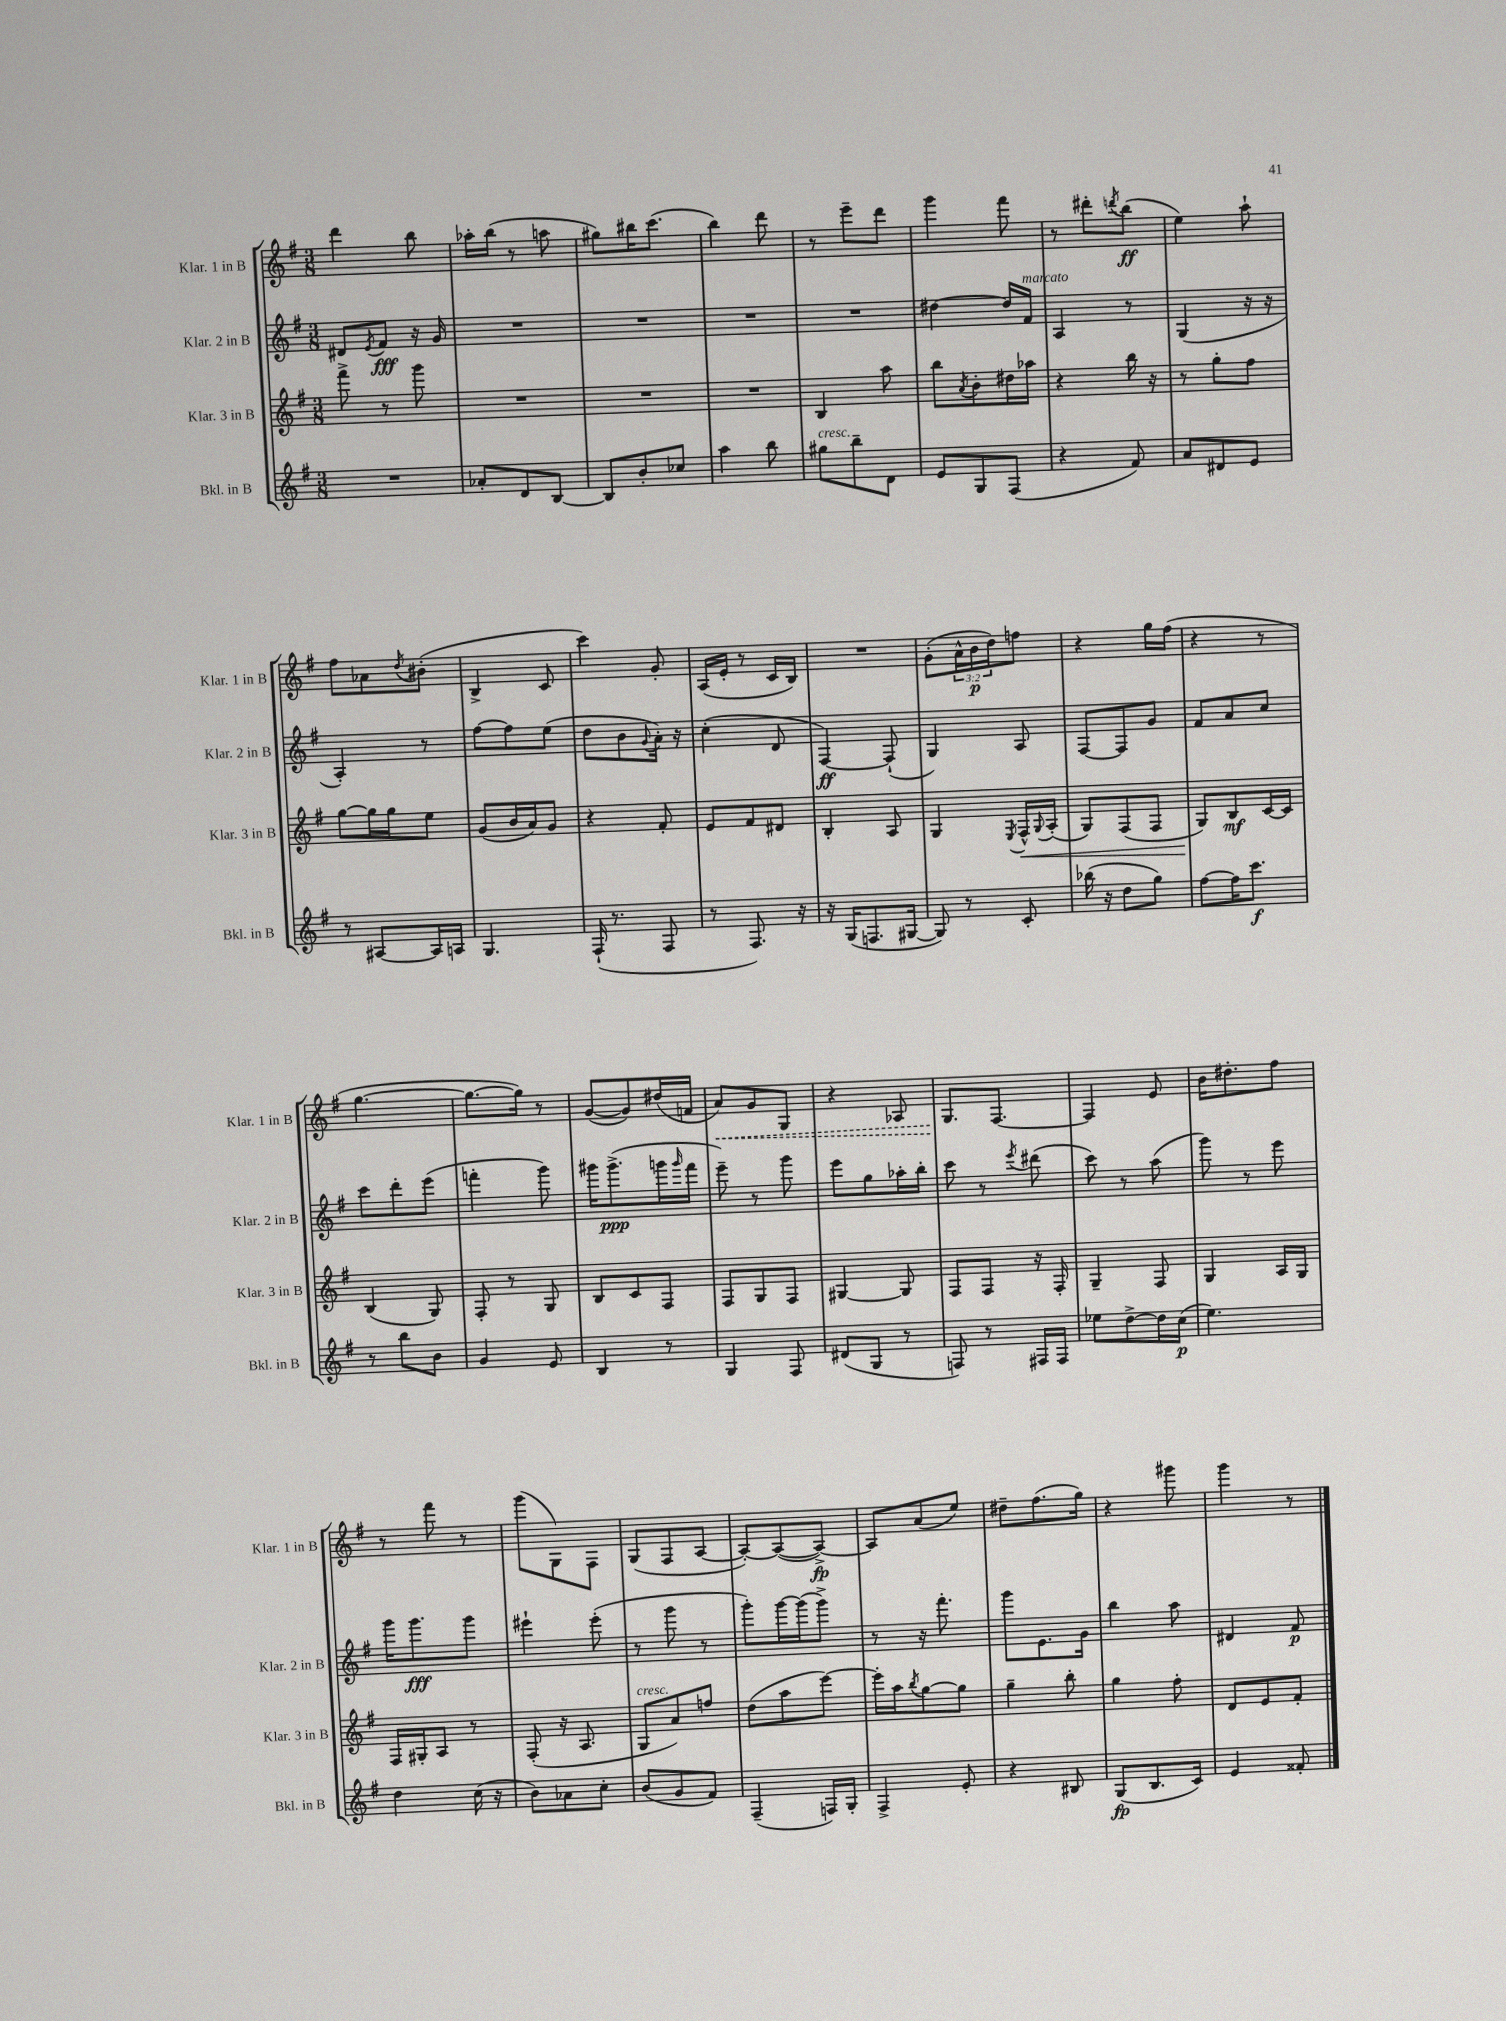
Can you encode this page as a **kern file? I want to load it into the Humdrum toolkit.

**kern	**kern	**kern	**kern
*staff4	*staff3	*staff2	*staff1
*clefG2	*clefG2	*clefG2	*clefG2
*k[f#]	*k[f#]	*k[f#]	*k[f#]
*M3/8	*M3/8	*M3/8	*M3/8
4.r	8fff#^	8d#	4ddd
.	.	8qe	.
.	8r	8f#	.
.	8ggg	16r	8bb
.	.	16g	.
=	=	=	=
8a-'	4.r	4.r	16aa-'
.	.	.	(16bb
8d	.	.	8r
[8B	.	.	8aa
=	=	=	=
8B]	4.r	4.r	8gg#)
8b'	.	.	16bb#
.	.	.	(8.ccc
8cc-	.	.	.
=	=	=	=
4aa	4.r	4.r	4bb)
8bb	.	.	8ddd
=	=	=	=
8gg#	4B	4.r	8r
8bb~	.	.	8eee~
8d	8aa	.	8ddd
=	=	=	=
8e	8bb	[4dd#	4ggg
.	8qa	.	.
8G	8b'	.	.
(8F#	16dd#	16dd#]	8fff#
.	16aa-	16f#	.
=	=	=	=
4r	4r	4A	8r
.	.	.	8ddd#'
.	.	.	8qddd
8f#)	16bb	8r	(8bb
.	16r	.	.
=	=	=	=
8a	8r	(4G	4ee)
8d#	8gg'	.	.
8e	8ff#	16r	8aa`
.	.	16r	.
=	=	=	=
8r	[8gg	4A')	8ff#
[8A#	16gg]	.	8a-
.	16gg	.	.
.	.	.	8qdd
16A#]	8ee	8r	(8b#'
16A	.	.	.
=	=	=	=
4.G	(8g	[8ff#	4B^
.	16b	8ff#]	.
.	16a)	.	.
.	8g	(8ee	8c
=	=	=	=
(16F#`	4r	8dd	4ccc)
8.r	.	.	.
.	.	8b	.
.	.	8qqg	.
8F#	8f#'	16a')	8g'
.	.	16r	.
=	=	=	=
8r	8e	(4cc'	(16A
.	.	.	16e'
8.F#)	8f#	.	8r
.	8d#	8d	16c
16r	.	.	16B)
=	=	=	=
16r	4B'	[4F#)	4.r
(16G	.	.	.
8.F	.	.	.
.	8A	(8F#`]	.
[16G#	.	.	.
=	=	=	=
8G#])	4G	4G)	(8g'
8r	.	.	24a^^
.	.	.	24b
.	.	.	24dd)
.	8qE	.	.
8c'	16F#^^	8A	8ff
.	8qqG	.	.
.	(16A'	.	.
=	=	=	=
(16bb-	8G)	[8F#	4r
16r	.	.	.
8dd	(8F#	8F#]	.
8gg)	8F#	8g	16gg
.	.	.	(16ff#
=	=	=	=
[8ff#	8G)	8f#	4r
16ff#]	8B	8a	.
8.ccc	.	.	.
.	[16c	8cc	8r
.	16c]	.	.
=	=	=	=
8r	(4B	8ccc	[4.gg
8bb	.	8ddd'	.
8b	8G)	(8eee	.
=	=	=	=
4g	8F#'	4fff'	8.gg_
.	8r	.	.
.	.	.	16gg])
8e	8G	8ggg)	8r
=	=	=	=
4B	8B	16ggg#	([8g
.	.	(8.ggg#^	.
.	8c	.	8g])
8r	8F#	16ggg	(16dd#
.	.	16qqggg	.
.	.	16fff#	16f
=	=	=	=
4G	8F#	8eee~)	8a)
.	8G	8r	8g
8F#	8F#	8ggg	8G
=	=	=	=
(8d#	[4G#	8eee	4r
8G	.	8gg	.
8r	8G#]	16aa-'	8A-
.	.	16bb'	.
=	=	=	=
8F)	8F#	8ccc	8.G
8r	8F#	8r	.
.	.	.	[8.F#
.	.	8qeee	.
16F#	16r	(8ddd#	.
16F#	16F#'	.	.
=	=	=	=
8ee-	4G~	8ccc)	4F#]
[8dd^	.	8r	.
16dd]	8F#	(8aa	8e
(16cc	.	.	.
=	=	=	=
4.ee)	4G	8ggg)	16b
.	.	.	8.dd#'
.	.	8r	.
.	16A	8eee	8ff#
.	16G	.	.
=	=	=	=
4dd	16F#	16ggg	8r
.	16G#'	8.ggg	.
.	8A	.	8fff#
(16cc	8r	8ggg	8r
16r	.	.	.
=	=	=	=
8b)	(8F#'	4eee#`	(8ggg
8a-	16r	.	8G)
.	8.A	.	.
8cc'	.	(8eee#'	8F#
=	=	=	=
(8b	8G	8r	(8G
8g	8a)	8ggg	8F#
8f#)	8ff	8r	[8A
=	=	=	=
(4F#~	(8dd	8ggg')	8A'_)
.	8aa	[16ggg	(8A_
.	.	(16ggg]	.
16F)	[8eee)	8ggg^)	8A^_)
16G'	.	.	.
=	=	=	=
4F#^	16eee']	8r	8A]
.	16aa	.	.
.	8qbb	.	.
.	[8gg	16r	(8a
.	.	8.fff#'	.
8e'	8gg]	.	8ee)
=	=	=	=
4r	4gg~	8ggg	8dd#~
.	.	8.e	(8.ff#
8B#	8bb'	.	.
.	.	16g	16gg)
=	=	=	=
(8G	4gg	4bb	4r
8.B	.	.	.
.	8ff#'	8aa	8ggg#
16c)	.	.	.
=	=	=	=
4e	8d	4d#	4ggg
.	8e	.	.
8f##'	8f#'	8f#	8r
==	==	==	==
*-	*-	*-	*-
